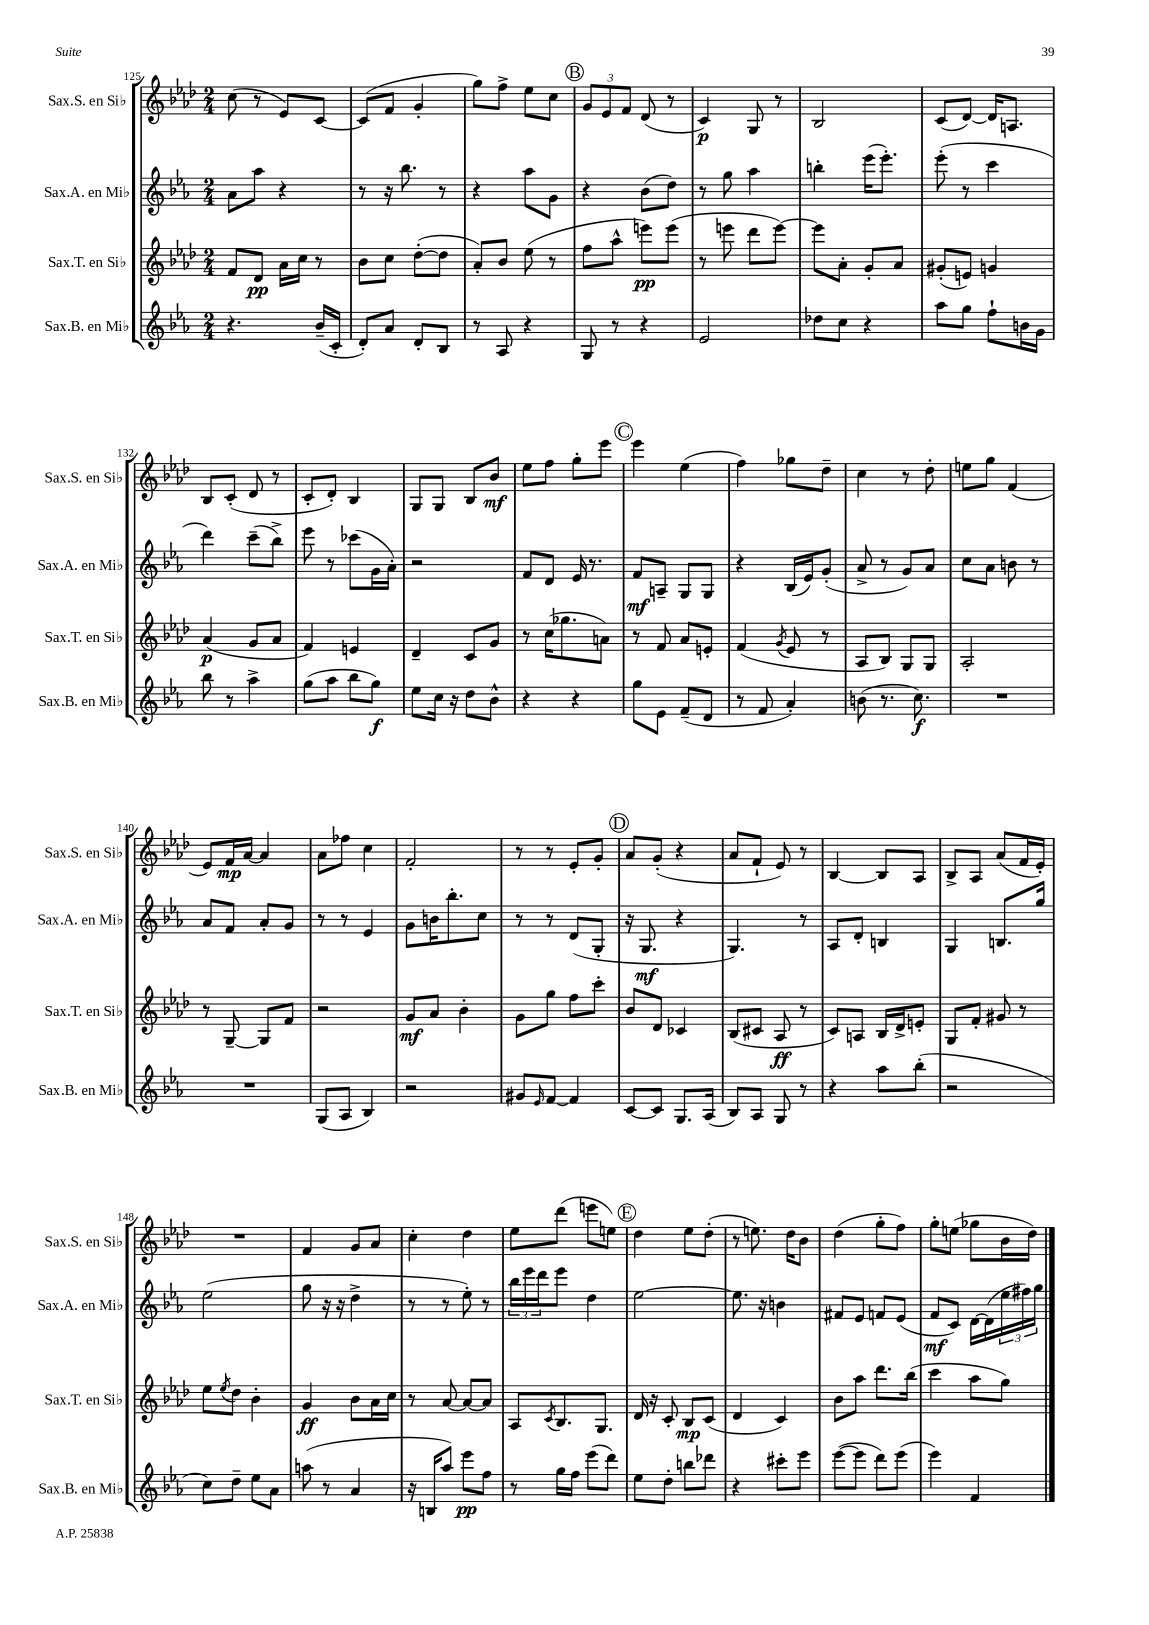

**kern	**kern	**kern	**kern
*staff4	*staff3	*staff2	*staff1
*clefG2	*clefG2	*clefG2	*clefG2
*k[b-e-a-]	*k[b-e-a-d-]	*k[b-e-a-]	*k[b-e-a-d-]
*M2/4	*M2/4	*M2/4	*M2/4
4.r	8f/L	8a-\L	(8cc\
.	8d-/J	8aa-\J	8r
.	16a-\LL	4r	8e-/L)
.	16cc\JJ	.	.
(16b-~/LL	8r	.	[8c/J
16c'/JJ	.	.	.
=	=	=	=
8d'/L)	8b-\L	8r	(8c/]L
8a-/J	8cc\J	16r	8f/J
.	.	8.bb-\	.
8d'/L	([8dd-'\L	.	4g'/
8B-/J	8dd-\]J	8r	.
=	=	=	=
8r	8a-'/L)	4r	8gg\L)
8A-/	8b-/J	.	8ff^\J
4r	(8ee-\	8aa-\L	8ee-\L
.	8r	8g\J	8cc\J
=	=	=	=
8G/	8ff\L	4r	12g/L
.	.	.	12e-/
8r	8aa-^^\J	.	.
.	.	.	12f/J
4r	8eee\L)	(8b-\L	(8d-/
.	(8eee\J	8dd\J)	8r
=	=	=	=
2e-/	8r	8r	4c/)
.	8eee\	8gg\	.
.	8ddd-\L	4aa-\	8G/
.	[8eee\J)	.	8r
=	=	=	=
8dd-\L	8eee\]L	4bb'\	2B-/
8cc\J	8a-'\J	.	.
4r	8g'/L	(16eee-\LK	.
.	.	8.eee-'\J)	.
.	8a-/J	.	.
=	=	=	=
8aa-\L	(8g#'/L	(8eee-'\	(8c/L
8gg\J	8e/J)	8r	[8d-/J)
8ff`\L	4g/	4ccc\	16d-/]LK
.	.	.	8.A/J
16b\L	.	.	.
16g\JJ	.	.	.
=	=	=	=
8bb-\	(4a-/	4ddd\)	8B-/L
8r	.	.	(8c'/J
4aa-^\	8g/L	(8ccc~\L	8d-/
.	8a-/J	8bb-^\J)	8r
=	=	=	=
(8gg\L	4f/)	8eee-\	8c'/L
8aa-\J	.	8r	8d-'/J)
8bb-\L	4e/	(8ccc-\L	4B-/
8gg\J)	.	16g\L	.
.	.	16a-'\JJ)	.
=	=	=	=
8ee-\L	4d-~/	2r	8G/L
16cc\Jk	.	.	8G/J
16r	.	.	.
8dd\L	8c/L	.	8B-/L
8b-^^\J	8g/J	.	8b-/J
=	=	=	=
4r	8r	8f/L	8ee-\L
.	(16cc\LK	8d/J	8ff\J
.	8.gg-\	.	.
4r	.	16e-/	8gg'\L
.	.	8.r	.
.	8a\J)	.	8eee-\J
=	=	=	=
8gg\L	8r	8f/L	4eee-\
8e-\J	8f/	8A~/J	.
(8f~/L	8a-/L	8G/L	(4ee-\
8d/J	8e'/J	8G/J	.
=	=	=	=
8r	(4f/	4r	4ff\)
8f/	.	.	.
.	8qg/	.	.
4a-'/)	8e-/	(16B-/LL	8gg-\L
.	.	16e-/J)	.
.	8r	(8g'/J	8dd-~\J
=	=	=	=
(8b\	8A-/L	8a-^/	4cc\
8.r	8B-/J)	8r	.
.	8G/L	8g/L)	8r
8.cc\)	.	.	.
.	8G/J	8a-/J	8dd-'\
=	=	=	=
2r	2A-'/	8cc\L	8ee\L
.	.	8a-\J	8gg\J
.	.	8b\	(4f/
.	.	8r	.
=	=	=	=
2r	8r	8a-/L	8e-/L)
.	[8G~/	8f/J	16f/L
.	.	.	[16a-/JJ
.	8G/]L	8a-'/L	4a-/]
.	8f/J	8g/J	.
=	=	=	=
(8G/L	2r	8r	8a-\L
8A-/J	.	8r	8ff-\J
4B-/)	.	4e-/	4cc\
=	=	=	=
2r	8g/L	8g\L	2f'/
.	8a-/J	16b\K	.
.	.	8.bb-'\	.
.	4b-'\	.	.
.	.	8cc\J	.
=	=	=	=
8g#/L	8g\L	8r	8r
16qqe-/	.	.	.
[8f/J	8gg\J	8r	8r
4f/]	8ff\L	(8d/L	8e-'/L
.	8ccc'\J	8G'/J	8g'/J
=	=	=	=
[8c/L	8b-/L	16r	8a-/L
.	.	8.G/	.
8c/]J	8d-/J	.	(8g'/J
8.G/L	4c-/	4r	4r
(16A-/Jk	.	.	.
=	=	=	=
8B-/L)	(8B-/L	4.G/)	8a-/L
8A-/J	8c#/J	.	8f`/J
8G/	8A-/	.	8e-/)
8r	8r	8r	8r
=	=	=	=
4r	8c/L)	8A-/L	[4B-/
.	8A/J	8d'/J	.
8aa-\L	16B-/LL	4B/	8B-/]L
.	16d-^/J	.	.
(8bb-'\J	8e'/J	.	8A-/J
=	=	=	=
2r	8G/L	4G/	8B-^/L
.	8f'/J	.	8A-/J
.	8g#/	8.B/L	(8a-/L
.	8r	.	16f/L
.	.	16gg/Jk	16e-'/JJ)
=	=	=	=
8cc\L)	8ee-\L	(2ee-\	2r
.	8qee-/	.	.
8dd~\J	8dd-\J	.	.
8ee-\L	4b-'\	.	.
8a-\J	.	.	.
=	=	=	=
(8aa\	4g/	8gg\	4f/
8r	.	16r	.
.	.	16r	.
4a-/	8b-\L	4dd^\	8g/L
.	16a-\L	.	8a-/J
.	16cc\JJ	.	.
=	=	=	=
16r	8r	8r	4cc'\
16B/LK	.	.	.
8aa-/J)	[8a-/	8r	.
8eee-\L	8a-/_L	8ee-'\)	4dd-\
8ff\J	8a-/]J	8r	.
=	=	=	=
8r	8A-/L	24bb-\LL	8ee-\L
.	.	24eee-\	.
.	.	24ddd\J	.
.	8qc/	.	.
16gg\LL	8.B-/	8eee-\J	(8ddd-\J
16ff\JJ	.	.	.
(8eee-\L	.	4dd\	8eee\L
.	8.G/J	.	.
8ddd\J)	.	.	8ee\J)
=	=	=	=
8ee-\L	16d-/	[2ee-\	4dd-\
.	16r	.	.
8dd'\J	8c'/	.	.
8bb\L	8B-/L	.	8ee-\L
8ddd-\J	(8c/J	.	(8dd-'\J
=	=	=	=
4r	4d-/	8.ee-\]	8r
.	.	.	8.ee\)
.	.	16r	.
8ccc#'\L	4c/)	4b\	.
.	.	.	16dd-\LK
8eee-\J	.	.	8b-\J
=	=	=	=
([8eee-\L	8b-\L	8f#/L	(4dd-\
8eee-\]J	8aa-\J	8e-/J	.
8ddd\L)	8.ddd-\L	8f/L	8gg'\L
(8eee-\J	.	(8e-/J	8ff\J)
.	(16bb-\Jk	.	.
=	=	=	=
4eee-\)	4ccc\	8f/L	8gg'\L
.	.	8c/J)	(8ee\J
4f/	8aa-\L	[16d\LL	8gg-\L
.	.	(16d\]	.
.	8gg\J)	24ee-\	16b-\L
.	.	24ff#\)	.
.	.	.	16dd-\JJ)
.	.	24gg\JJ	.
==	==	==	==
*-	*-	*-	*-
